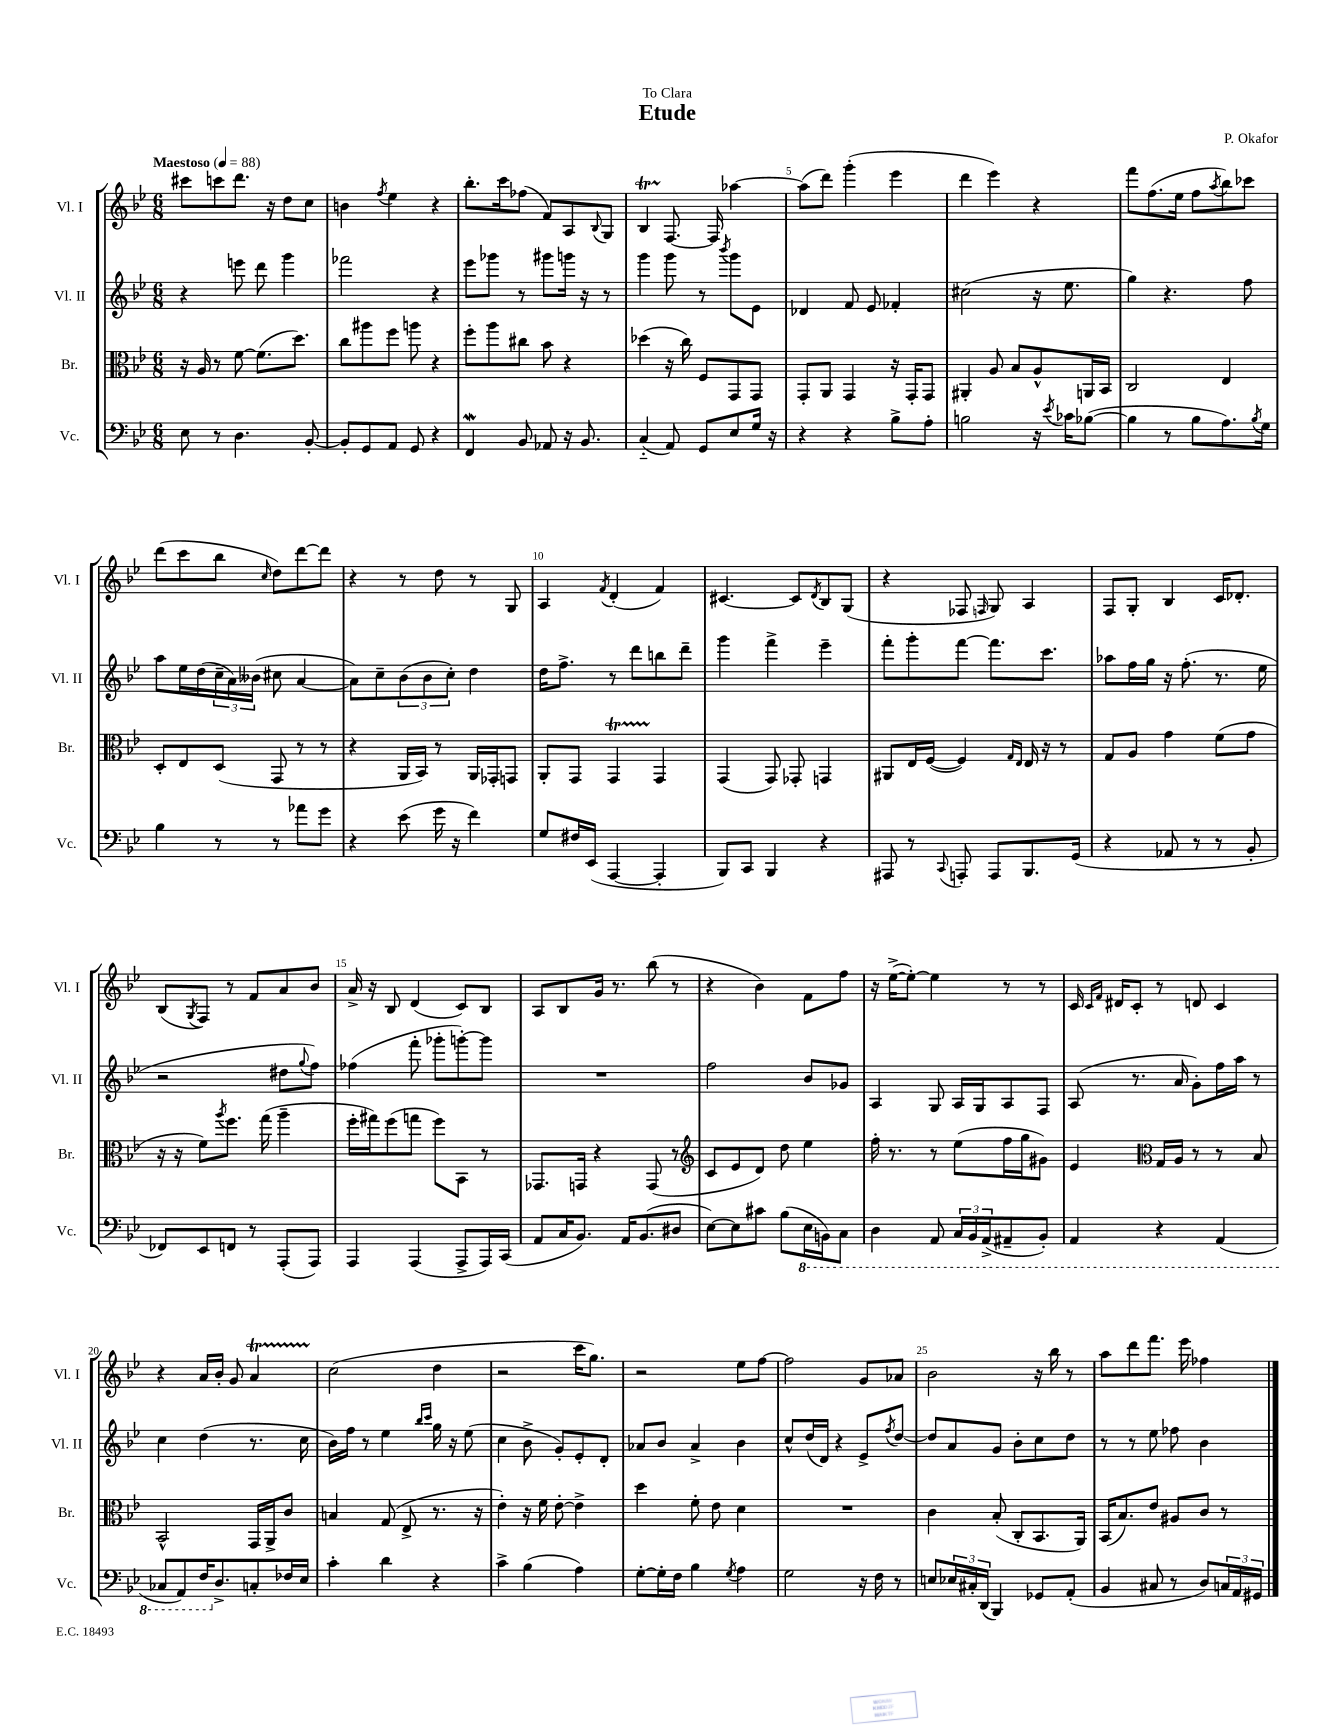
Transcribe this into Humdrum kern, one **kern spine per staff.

**kern	**kern	**kern	**kern
*part4	*part3	*part2	*part1
*staff4	*staff3	*staff2	*staff1
*I"Vc.	*I"Br.	*I"Vl. II	*I"Vl. I
*I'Vc.	*I'Br.	*I'Vl. II	*I'Vl. I
*clefF4	*clefC3	*clefG2	*clefG2
*k[b-e-]	*k[b-e-]	*k[b-e-]	*k[b-e-]
*M6/8	*M6/8	*M6/8	*M6/8
*MM88	*MM88	*MM88	*MM88
=1	=1	=1	=1
!	!	!	!LO:TX:a:B:t=Maestoso
8E-\	16r	4r	8ccc#X\L
.	16A/	.	.
8r	8r	.	8cccn\
4.D\	[8f\	8eeen\	8.ddd\J
.	(8.f\L]	8ddd\	.
.	.	.	16r
.	.	4ggg\	8dd\L
.	8.dd\J)	.	.
[8BB-'/	.	.	8cc\J
=2	=2	=2	=2
8BB-'/L]	8cc\L	2fff-X\	4bn\
8GG/	8aa#X\	.	.
.	.	.	8qff/
8AA/J	8ff\J	.	4ee-\
8GG/	8aan\	.	.
4r	4r	4r	4r
=3	=3	=3	=3
4FFW/	8ff'\L	8eee-\L	8.bb-'\L
.	8aa\	8ggg-X\J	.
.	.	.	16ccc\k
8BB-/	8cc#X\J	8r	(8ff-X\J
8AA-X/	8b-\	8ggg#X\L	8f/L)
16r	4r	16gggn\Jk	8A/
8.BB-/	.	16r	.
.	.	.	8qqB-/
.	.	8r	8G/J
=4	=4	=4	=4
(4C/	(4dd-X\	4ggg\	4B-T/
8AA/)	16r	8ggg\	[8.F/
.	16cc\)	.	.
8GG/L	8F/L	8r	.
.	.	.	16F/]
.	.	8qbbb-/	.
8E-/	8GG/	8ggg\L	[4aa-X\
16G/Jk	8GG/J	8e-\J	.
16r	.	.	.
=5	=5	=5	=5
4r	8GG'/L	4d-X/	(8aa-\L]
.	8AA/J	.	8ddd\J)
4r	4GG/	8f/	(4ggg'\
.	.	8e-/	.
8B-^\L	16r	4f-X'/	4eee-\
.	16GG'/KL	.	.
8A'\J	8GG/J	.	.
=6	=6	=6	=6
2Bn\	4AA#X'/	(2cc#X\	4ddd\
.	8A/	.	4eee-\)
.	8B-/L	.	.
16r	8A^^/	16r	4r
8qe-/	.	.	.
16c-X\KL	.	8.ee-\	.
([8B-X\J	16AAn/L	.	.
.	16BB-/JJ	.	.
=7	=7	=7	=7
4B-\]	2C/	4gg\)	8fff\L
.	.	.	(8.ff\
8r	.	4.r	.
.	.	.	16ee-\Jk
8B-\L	.	.	8ff\L
.	.	.	8qaa/
8.A\)	4E-/	.	8bb-\)
.	.	8ff\	8ccc-X\J
8qB-/	.	.	.
16G\Jk	.	.	.
!!LO:LB:g=z
=8	=8	=8	=8
4B-\	8D'/L	8aa\L	(8ddd\L
.	8E-/	16ee-\L	8ccc\
.	.	(16dd\	.
8r	(8D/J	24cc~\	8bb-\J
.	.	24a\)	.
.	.	(24b--X\JJ	.
.	.	.	16qqcc/
8r	8GG/	8cc#X\	8dd\L)
8a-X\L	8r	[4a/	[8ddd\
8g\J	8r	.	8ddd\J]
=9	=9	=9	=9
4r	4r	8a\L])	4r
.	.	8cc~\	.
(8e-\	16AA/LL	(12b-\	8r
.	16BB-/JJ)	.	.
.	.	12b-\	.
16g\	8r	.	8dd\
.	.	12cc'\J)	.
16r	.	.	.
4f\)	16AA/LL	4dd\	8r
.	16GG-X'/J	.	.
.	8GGn/J	.	8G/
=10	=10	=10	=10
8G/L	8AA'/L	16dd\KL	4A/
.	.	8.ff^\J	.
16F#X/L	8GG/J	.	.
(16EE-/JJ	.	.	.
.	.	.	8qf/
[4AAA/	4GGT/	8r	(4d'/
.	.	8ddd\L	.
4AAA'/]	4GG/	8bbn\	4f/)
.	.	8ddd~\J	.
=11	=11	=11	=11
8BBB-/L)	(4GG/	4ggg\	[4.c#X/
8CC/J	.	.	.
4BBB-/	8GG/)	4fff^\	.
.	8GG-X'/	.	8c#/L]
.	.	.	8qd/
4r	4GGn/	4eee-~\	8B-/
.	.	.	(8G/J
=12	=12	=12	=12
8AAA#X/	8AA#X/L	8fff'\L	4r
8r	16E-/L	8ggg'\	.
.	([16F/JJ	.	.
8qqCC/	.	.	.
8AAAn'/	4F/])	[8fff\J	8F-X/
.	.	.	16qqFn/
8AAA/L	.	8.fff\L]	8G/)
.	16qqG/LL	.	.
.	16qqE-/JJ	.	.
8.BBB-/	16E-/	.	4A/
.	16r	8.ccc\J	.
.	8r	.	.
(16GG/Jk	.	.	.
=13	=13	=13	=13
4r	8G/L	8aa-X\L	8F/L
.	8A/J	16ff\L	8G'/J
.	.	16gg\JJ	.
8AA-X/	4g\	16r	4B-/
.	.	(8.ff'\	.
8r	.	.	.
8r	(8f\L	8.r	16c/KL
.	.	.	8.d-X'/J
8BB-'/	8g\J	.	.
.	.	16ee-\	.
!!LO:LB:g=z
=14	=14	=14	=14
8FF-X/L)	16r	2r	(8B-/L
.	16r	.	.
.	.	.	8qG/
8EE-/	8f\L)	.	8F/J)
.	8qaa/	.	.
8FFn/J	8.ff\J	.	8r
8r	.	.	8f/L
.	(16gg\	.	.
(8AAA'/L	4aa~\	8dd#X\L	8a/
.	.	8qqgg/	.
8AAA/J)	.	8ff\J)	8b-/J
=15	=15	=15	=15
4AAA/	16ff'\LL	(4ff-X\	16a^/
.	16gg#X\J)	.	16r
.	(8ff\	.	8B-/
(4AAA/	8ggn\J	8fff'\	(4d/
.	8ff\L)	8ggg-X'\L	.
8AAA^/L	8BB-\J	[8gggn'\)	8c/L)
16AAA/L)	8r	8ggg\J]	8B-/J
(16CC/JJ	.	.	.
=16	=16	=16	=16
8AA/L	8.GG-X/L	2.r	8A/L
16C/K	.	.	8B-/
8.BB-/J)	16GGn/Jk	.	.
.	4r	.	16g/Jk
.	.	.	8.r
16AA/KL	.	.	.
(8.BB-/	.	.	.
.	(8GG/	.	(8bb-\
8D#X/J	8r	.	8r
=17	=17	=17	=17
*	*clefG2	*	*
[8E-\L)	8c/L	2ff\	4r
8E-\]	8e-/	.	.
8c#X\J	8d/J)	.	4b-\)
(8B-\L	8dd\	.	.
*8ba	*	*	*
16EE-\L	4ee-\	8b-/L	8f\L
16BBBn\J)	.	.	.
8CC\J	.	8g-X/J	8ff\J
=18	=18	=18	=18
4DD\	16ff'\	4A/	16r
.	8.r	.	([16ee-^\KL
.	.	.	8ee-'\J_)
8AAA/	8r	8G/	4ee-\]
24CC/LL	(8ee-\L	16A/LL	.
24BBB-/	.	.	.
.	.	16G/J	.
(24AAA^/J	.	.	.
8AAA#X~/	16ff\L	8A/	8r
.	16gg\J	.	.
8BBB-'/J)	8g#X\J)	8F/J	8r
=19	=19	=19	=19
4AAA/	4e-/	(8A/	16c/
.	.	.	16qqc/LL
.	.	.	16qqf/JJ
.	.	.	16d#X/KL
.	.	8.r	8c'/J
*	*clefC3	*	*
4r	16G/LL	.	8r
.	16A/JJ	16a/	.
.	8r	8g'\L)	8dn/
(4AAA/	8r	16ff\L	4c/
.	.	16aa\JJ	.
.	8B-/	8r	.
!!LO:LB:g=z
=20	=20	=20	=20
8CC-X/L	2BB-^^/	4cc\	4r
8AAA/)	.	.	.
16FF/K	.	(4dd\	16a/LL
*X8ba	*	*	*
8.D^/	.	.	16b-'/JJ
.	.	.	8g/
8Cn'/	16GG/LL	8.r	4at/
.	16AA^/J	.	.
16F-X/L	8c/J	.	.
16E-/JJ	.	16cc\	.
=21	=21	=21	=21
4c'\	4Bn/	16b-\LL)	(2cc\
.	.	16ff\JJ	.
.	.	8r	.
4d\	(8G/	4ee-\	.
.	8E-^/	.	.
.	.	16qqbb-/LL	.
.	.	16qqccc/JJ	.
4r	8.r	16gg\	4dd\
.	.	16r	.
.	.	(8ee-\	.
.	16r	.	.
=22	=22	=22	=22
4c^\	4e-'\)	4cc\	2r
(4B-\	16r	8b-^\	.
.	16f\	.	.
.	[8e-'\	8g'/L)	.
4A\)	4e-^\]	8e-'/	16ccc\KL
.	.	.	8.gg\J)
.	.	8d'/J	.
=23	=23	=23	=23
[8G'\L	4dd\	8a-X/L	2r
16G'\L]	.	8b-/J	.
16F\JJ	.	.	.
4B-\	8f'\	4a-^/	.
.	8e-\	.	.
8qG/	.	.	.
4A\	4d\	4b-\	8ee-\L
.	.	.	[8ff\J
=24	=24	=24	=24
2G\	2.r	8cc^^/L	2ff\]
.	.	(16dd/L	.
.	.	16d/JJ)	.
.	.	4r	.
16r	.	8e-^/L	8g/L
16F\	.	.	.
.	.	8qff/	.
8r	.	[8dd/J	8a-X/J
=25	=25	=25	=25
8En/L	4c\	8dd/L]	2b-\
24E-X/L	.	8a/	.
24C#X'/	.	.	.
(24DD/JJ	.	.	.
4BBB-/)	(8B-'/	8g/J	.
.	8C'/L	8b-'\L	.
8GG-X/L	8.BB-/	8cc\	16r
.	.	.	16bb-\
(8AA'/J	.	8dd\J	8r
.	16AA/Jk)	.	.
=26	=26	=26	=26
4BB-/	(16BB-/KL	8r	8aa\L
.	8.B-/)	.	.
.	.	8r	8ddd\
8C#X/	8e-/J	8ee-\	8.fff\J
8r	8A#X/L	8ff-X\	.
.	.	.	16eee-\
8D/L)	8c/J	4b-\	4ff-X\
24Cn/L	8r	.	.
24AA/	.	.	.
24GG#X/JJ	.	.	.
==	==	==	==
*-	*-	*-	*-
